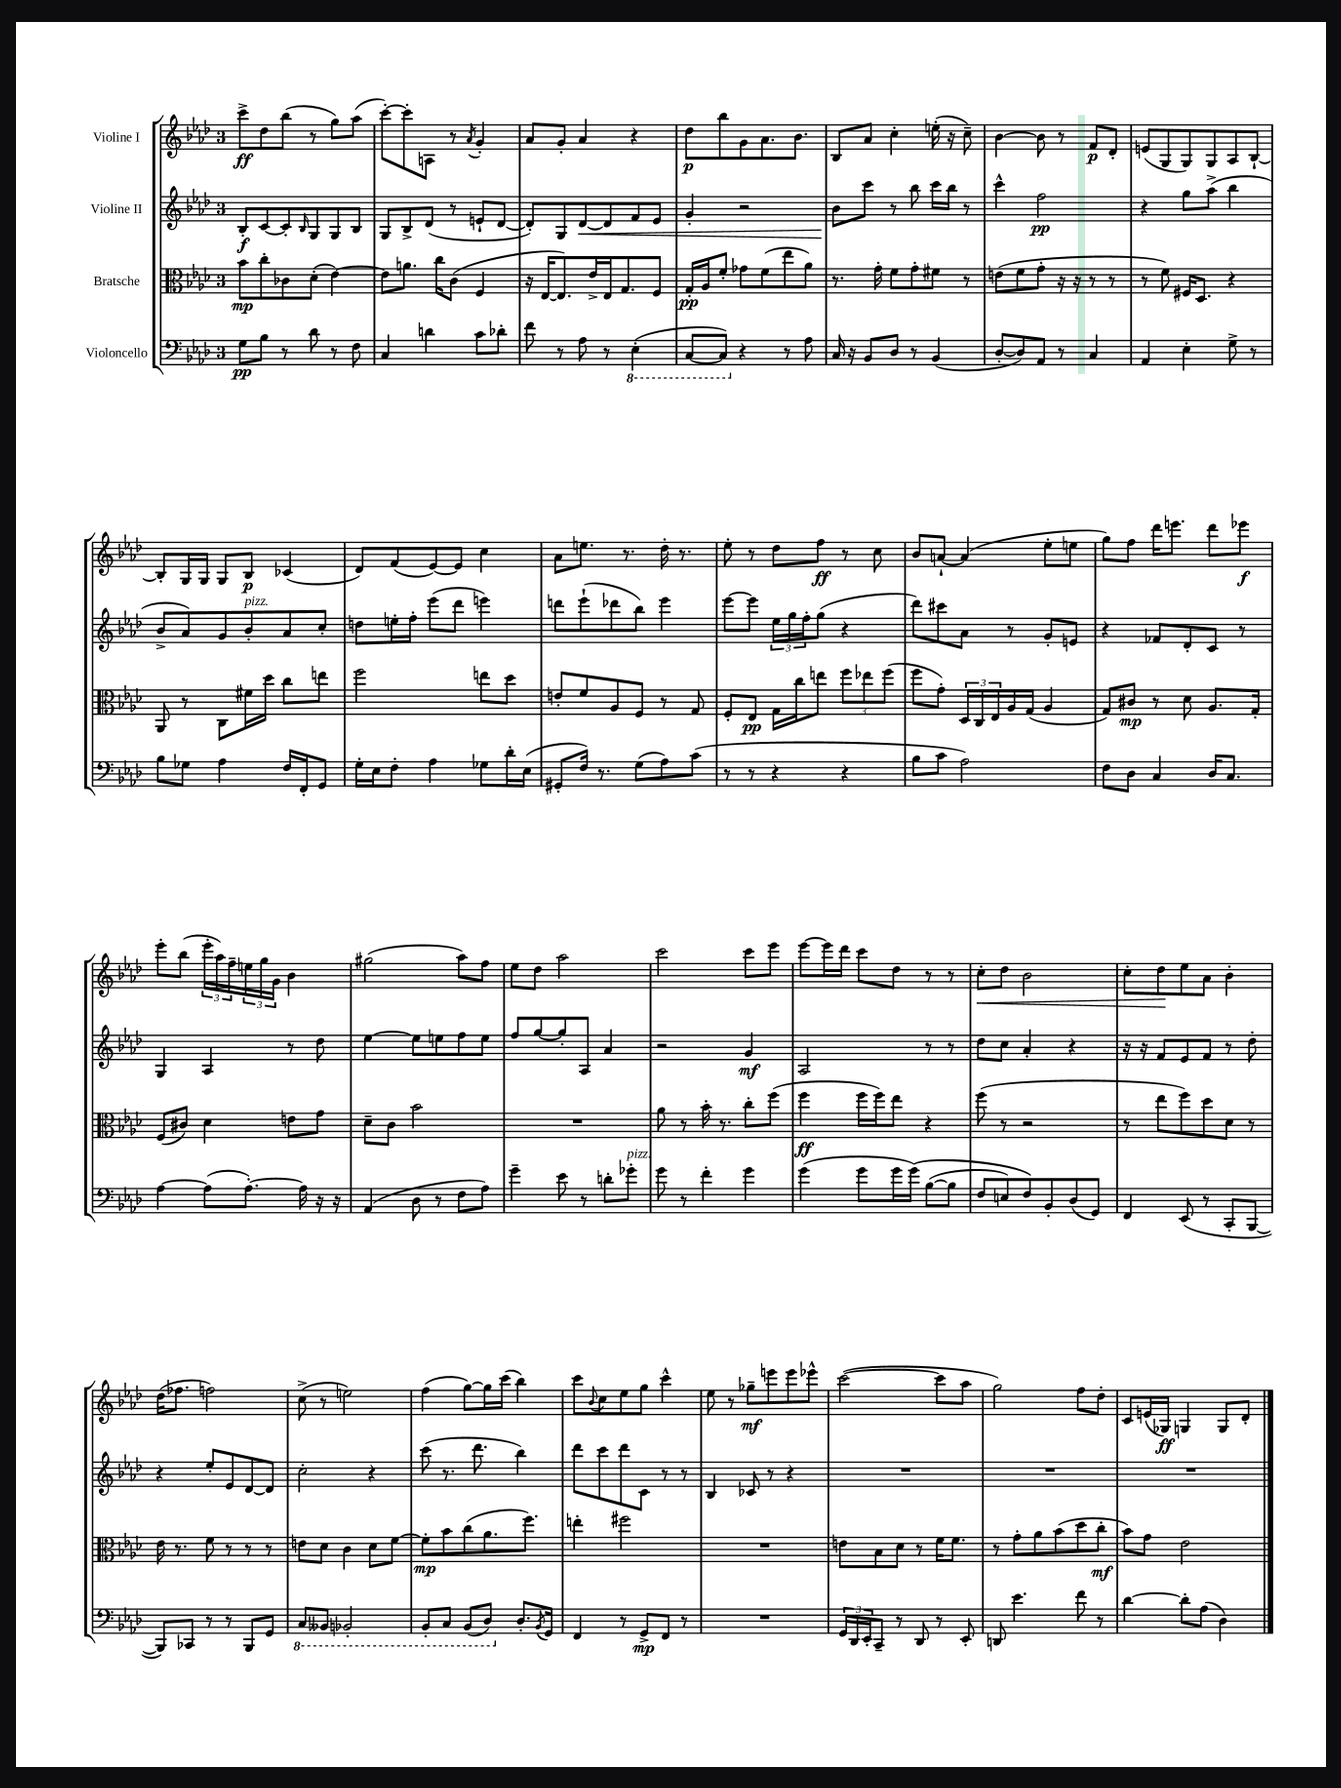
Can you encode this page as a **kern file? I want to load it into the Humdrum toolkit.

**kern	**dynam	**kern	**dynam	**kern	**dynam	**kern	**dynam
*part4	*part4	*part3	*part3	*part2	*part2	*part1	*part1
*staff4	*staff4	*staff3	*staff3	*staff2	*staff2	*staff1	*staff1
*I"Violoncello	*	*I"Bratsche	*	*I"Violine II	*	*I"Violine I	*
*clefF4	*	*clefC3	*	*clefG2	*	*clefG2	*
*k[b-e-a-d-]	*	*k[b-e-a-d-]	*	*k[b-e-a-d-]	*	*k[b-e-a-d-]	*
*M3/4	*	*M3/4	*	*M3/4	*	*M3/4	*
=1	=1	=1	=1	=1	=1	=1	=1
8G\L	pp	8b-\L	mp	8B-'/L	f	8ccc^\L	ff
8B-\J	.	8cc'\	.	[8c/	.	8dd-\	.
8r	.	8c-X\	.	8c'/]	.	(8bb-\J	.
.	.	.	.	16qqB-/	.	.	.
8d-\	.	(8d-'\J	.	8G/	.	8r	.
8r	.	[4e-\)	.	8G/	.	8gg\L)	.
8F\	.	.	.	8B-/J	.	(8aa-\J	.
=2	=2	=2	=2	=2	=2	=2	=2
4C/	.	8e-\L]	.	8G/L	.	[8ccc'\L)	.
.	.	8.an\J	.	8B-^/	.	8ccc'\]	.
4dn\	.	.	.	(8d-/J	.	8An\J	.
.	.	16cc\KL	.	.	.	.	.
.	.	(8c\J	.	8r	.	8r	.
.	.	.	.	.	.	8qa-/	.
8c\L	.	4F/	.	8en`/L	.	4g'/	.
8d-X'\J	.	.	.	[8d-/J	.	.	.
=3	=3	=3	=3	=3	=3	=3	=3
8f\	.	16r	.	8d-'/L])	.	8a-/L	.
.	.	[16E-/KL	.	.	.	.	.
8r	.	8.E-/])	.	8G/	.	8g'/J	.
!	!	!	!	!	!LO:HP:b	!	!
8A-\	.	.	.	[8d-/	<	4a-/	.
.	.	16e-^/L	.	.	.	.	.
8r	.	16E-/J	.	8d-/]	.	.	.
.	.	8.G/	.	.	.	.	.
*8ba	*	*	*	*	*	*	*
(4EE-'\	.	.	.	8f/	.	4r	.
.	.	8F/J	.	8e-/J	.	.	.
=4	=4	=4	=4	=4	=4	=4	=4
[8CC/L	.	16G'/LL	pp	4g'/	.	8dd-\L	p
.	.	16A-/J	.	.	.	.	.
8CC/J])	.	8f'/J	.	.	.	8bb-\	.
*X8ba	*	*	*	*	*	*	*
4r	.	8g-X\L	.	2r	.	8g\	.
.	.	(8f\	.	.	.	8.a-\	.
8r	.	8ee-\	.	.	.	.	.
.	.	.	.	.	.	8.b-\J	.
8A-\	.	8a-\J)	.	.	.	.	.
=5	=5	=5	=5	=5	=5	=5	=5
16C/	.	8.r	.	8b-\L	.	8B-/L	.
16r	.	.	.	.	.	.	.
8BB-/L	.	.	.	8ccc\J	[	8a-/J	.
.	.	16g'\	.	.	.	.	.
8D-/J	.	8f\L	.	8r	.	4cc'\	.
8r	.	8g'\	.	8bb-\	.	.	.
(4BB-/	.	8f#X\J	.	16ccc\LL	.	(16een'\	.
.	.	.	.	16bb-\JJ	.	16r	.
.	.	8r	.	8r	.	8cc~\)	.
=6	=6	=6	=6	=6	=6	=6	=6
[8D-'/L	.	(8en\L	.	4ccc^^\	.	[4b-\	.
8D-/])	.	8f\	.	.	.	.	.
8AA-/J	.	8g'\J	.	2ff\	pp	8b-\]	.
8r	.	16r	.	.	.	8r	.
.	.	16r	.	.	.	.	.
4C/	.	8r	.	.	.	8f/L	p
.	.	8r	.	.	.	8d-'/J	.
=7	=7	=7	=7	=7	=7	=7	=7
4AA-/	.	8r	.	4r	.	(8en/L	.
.	.	8f\)	.	.	.	8G/	.
4E-'\	.	16F#X/KL	.	8gg\L	.	8G/)	.
.	.	8.D-/J	.	.	.	.	.
.	.	.	.	(8aa-^\J	.	8G/	.
8G^\	.	4r	.	4bb-\	.	8A-/	.
8r	.	.	.	.	.	[8B-`/J	.
!!LO:LB:g=z
=8	=8	=8	=8	=8	=8	=8	=8
8B-\L	.	8AA-/	.	8b-^/L	.	8B-'/L]	.
8G-X\J	.	8r	.	8a-/)	.	16G/L	.
.	.	.	.	.	.	16G/JJ	.
4A-\	.	8C\L	.	8g/	.	8G/L	.
!	!	!	!	!LO:TX:a:i:t=pizz.	!	!	!
.	.	16f#X\L	.	8b-'/	.	8B-/J	p
.	.	16dd-\JJ	.	.	.	.	.
16F/LL	.	8cc\L	.	8a-/	.	(4c-X/	.
16FF'/J	.	.	.	.	.	.	.
8GG/J	.	8een\J	.	8cc'/J	.	.	.
=9	=9	=9	=9	=9	=9	=9	=9
16G'\LL	.	2ff\	.	8ddn\L	.	8d-/L)	.
16E-\J	.	.	.	.	.	.	.
8F'\J	.	.	.	16een'\L	.	(8f/	.
.	.	.	.	16ff'\JJ	.	.	.
4A-\	.	.	.	(8eee-\L	.	[8e-/)	.
.	.	.	.	8ddd-\J	.	8e-/J]	.
8G-X\L	.	8een\L	.	4eeen\)	.	4cc\	.
16d-'\L	.	8dd-\J	.	.	.	.	.
(16E-\JJ	.	.	.	.	.	.	.
=10	=10	=10	=10	=10	=10	=10	=10
8GG#X'/L	.	8en'/L	.	8dddn\L	.	8a-\L	.
16F/Jk)	.	8f/	.	(8eee-`\	.	8.een\J	.
8.r	.	.	.	.	.	.	.
.	.	8A-/	.	8ddd-X\	.	.	.
.	.	.	.	.	.	8.r	.
(8G\L	.	8F/J	.	8bb-\J)	.	.	.
8A-\)	.	8r	.	4eee-\	.	16dd-'\	.
.	.	.	.	.	.	8.r	.
(8c\J	.	8G/	.	.	.	.	.
=11	=11	=11	=11	=11	=11	=11	=11
8r	.	8F'/L	.	[8eee-\L	.	8ee-'\	.
8r	.	8E-/J	pp	8eee-\J]	.	8r	.
4r	.	16G\LL	.	24ee-\LL	.	8dd-\L	.
.	.	.	.	24gg\	.	.	.
.	.	16cc\J	.	.	.	.	.
.	.	.	.	24ff'\J	.	.	.
.	.	8een\J	.	(8gg\J	.	8ff\J	ff
4r	.	12ff\L	.	4r	.	8r	.
.	.	12ee-X\	.	.	.	.	.
.	.	.	.	.	.	8cc\	.
.	.	(12ff\J	.	.	.	.	.
=12	=12	=12	=12	=12	=12	=12	=12
8B-\L	.	8ff\L	.	8ddd-\L)	.	8b-/L	.
8c\J	.	8g'\J)	.	8ccc#X\	.	[8an`/J	.
2A-\)	.	24D-/LL	.	8a-\J	.	(4a/]	.
.	.	24C/	.	.	.	.	.
.	.	24E-/	.	.	.	.	.
.	.	16A-/	.	8r	.	.	.
.	.	(16G/JJ	.	.	.	.	.
.	.	4A-/	.	8g'/L	.	8ee-'\L	.
.	.	.	.	8en/J	.	8een\J	.
=13	=13	=13	=13	=13	=13	=13	=13
8F\L	.	8G/L)	.	4r	.	8gg\L)	.
8D-\J	.	8c#X/J	mp	.	.	8ff\J	.
4C/	.	8r	.	8f-X/L	.	16ddd-\KL	.
.	.	.	.	.	.	8.eeen\J	.
.	.	8d-\	.	8d-'/	.	.	.
16D-/KL	.	8.A-/L	.	8c/J	.	8ddd-\L	.
8.C/J	.	.	.	.	.	.	.
.	.	.	.	8r	.	8eee-X\J	f
.	.	16G'/Jk	.	.	.	.	.
!!LO:LB:g=z
=14	=14	=14	=14	=14	=14	=14	=14
[4A-\	.	(8F/L	.	4G/	.	8eee-'\L	.
.	.	8c#X/J)	.	.	.	(8bb-\J	.
(8A-\L]	.	4d-\	.	4A-/	.	24eee-'\LL	.
.	.	.	.	.	.	24aa-\)	.
.	.	.	.	.	.	24ff~\	.
[8.A-'\J)	.	.	.	.	.	24een\	.
.	.	.	.	.	.	24gg\	.
.	.	.	.	.	.	24g\JJ	.
.	.	8en\L	.	8r	.	4b-\	.
16A-\]	.	.	.	.	.	.	.
16r	.	8g\J	.	8dd-\	.	.	.
16r	.	.	.	.	.	.	.
=15	=15	=15	=15	=15	=15	=15	=15
(4AA-/	.	8d-~\L	.	[4ee-\	.	(2gg#X\	.
.	.	8c\J	.	.	.	.	.
8D-\	.	2b-\	.	8ee-\L]	.	.	.
8r	.	.	.	8een\	.	.	.
8F\L	.	.	.	8ff\	.	8aa-\L)	.
8A-\J)	.	.	.	8ee\J	.	8ff\J	.
=16	=16	=16	=16	=16	=16	=16	=16
4g~\	.	2.r	.	8ff/L	.	8ee-\L	.
.	.	.	.	[8gg/	.	8dd-\J	.
8e-\	.	.	.	8gg'/]	.	2aa-\	.
8r	.	.	.	8A-/J	.	.	.
8dn'\L	.	.	.	4a-/	.	.	.
!LO:TX:a:i:t=pizz.	!	!	!	!	!	!	!
8g-X'\J	.	.	.	.	.	.	.
=17	=17	=17	=17	=17	=17	=17	=17
8g\	.	8a-\	.	2r	.	2ccc\	.
8r	.	8r	.	.	.	.	.
4f'\	.	16b-'\	.	.	.	.	.
.	.	8.r	.	.	.	.	.
4g\	.	8cc'\L	.	4g/	mf	8ccc\L	.
.	.	(8ff\J	.	.	.	8eee-\J	.
=18	=18	=18	=18	=18	=18	=18	=18
(4g\	.	4ff\	ff	2A-/	.	[8eee-\L	.
.	.	.	.	.	.	16eee-\L]	.
.	.	.	.	.	.	16ddd-\JJ	.
8g\L	.	16ff\LL	.	.	.	8ccc\L	.
.	.	16ff\J)	.	.	.	.	.
16g\L	.	8ee-\J	.	.	.	8dd-\J	.
(16g\JJ)	.	.	.	.	.	.	.
([8B-\L	.	4r	.	8r	.	8r	.
8B-\J]	.	.	.	8r	.	8r	.
=19	=19	=19	=19	=19	=19	=19	=19
!	!	!	!	!	!	!	!LO:HP:b
8F/L	.	(8ff\	.	8dd-\L	.	8cc'\L	<
8En/)	.	8r	.	8cc\J	.	8dd-\J	.
8F/)	.	2r	.	4a-'/	.	2b-\	.
8BB-'/	.	.	.	.	.	.	.
(8D-/	.	.	.	4r	.	.	.
8GG/J)	.	.	.	.	.	.	.
=20	=20	=20	=20	=20	=20	=20	=20
4FF/	.	8r	.	16r	.	8cc'\L	.
.	.	.	.	16r	.	.	.
.	.	8ee-\L	.	8f/L	.	8dd-\	.
(8EE-/	.	8ff\)	.	8e-/	.	8ee-\	[
8r	.	8dd-\	.	8f/J	.	8a-\J	.
8CC'/L	.	8d-\J	.	8r	.	4b-'\	.
[8BBB-/J	.	8r	.	8dd-'\	.	.	.
!!LO:LB:g=z
=21	=21	=21	=21	=21	=21	=21	=21
8BBB-/L])	.	16e-\	.	4r	.	(16dd-\KL	.
.	.	8.r	.	.	.	8.ff-X\J	.
8CC-X/J	.	.	.	.	.	.	.
8r	.	8f\	.	8ee-'/L	.	2ffn\)	.
8r	.	8r	.	8e-/	.	.	.
8BBB-/L	.	8r	.	[8d-/	.	.	.
8GG/J	.	8r	.	8d-/J]	.	.	.
=22	=22	=22	=22	=22	=22	=22	=22
*8ba	*	*	*	*	*	*	*
8CC/L	.	8en\L	.	2cc'\	.	(8cc^\	.
8BBB--X/J	.	8d-\J	.	.	.	8r	.
2BBB-X'/	.	4c\	.	.	.	2een\)	.
.	.	8d-\L	.	4r	.	.	.
.	.	[8f\J	.	.	.	.	.
=23	=23	=23	=23	=23	=23	=23	=23
8BBB-'/L	.	8f'\L]	mp	(8ccc\	.	(4ff\	.
8CC/J	.	8b-\	.	8.r	.	.	.
(8BBB-/L	.	(8cc\	.	.	.	[8gg\L)	.
.	.	.	.	8.ddd-\	.	.	.
8DD-/J)	.	8.a-\	.	.	.	16gg\L]	.
.	.	.	.	.	.	(16ccc\JJ	.
*X8ba	*	*	*	*	*	*	*
8.D-'/L	.	.	.	4bb-\)	.	4bb-\)	.
.	.	8.ff\J)	.	.	.	.	.
8qBB-/	.	.	.	.	.	.	.
16GG/Jk	.	.	.	.	.	.	.
=24	=24	=24	=24	=24	=24	=24	=24
4FF/	.	4een'\	.	8ddd-\L	.	8ccc\L	.
.	.	.	.	.	.	8qqb-/	.
.	.	.	.	8ccc\	.	8cc\	.
8r	.	2ff#X\	.	8ddd-\	.	8ee-\	.
8GG^/L	mp	.	.	8c\J	.	8gg\J	.
8FF/J	.	.	.	8r	.	4ccc^^\	.
8r	.	.	.	8r	.	.	.
=25	=25	=25	=25	=25	=25	=25	=25
2.r	.	2.r	.	4B-/	.	8ee-\	.
.	.	.	.	.	.	8r	.
.	.	.	.	8c-X/	.	8gg-X~\L	mf
.	.	.	.	8r	.	8eeen\	.
.	.	.	.	4r	.	8eee\	.
.	.	.	.	.	.	8eee-X^^\J	.
=26	=26	=26	=26	=26	=26	=26	=26
24GG/LL	.	8en\L	.	2.r	.	([2ccc\	.
24DD-/	.	.	.	.	.	.	.
24EE-'/J	.	.	.	.	.	.	.
8CC~/J	.	8B-\	.	.	.	.	.
8r	.	8d-\J	.	.	.	.	.
8DD-/	.	8r	.	.	.	.	.
8r	.	16f\KL	.	.	.	8ccc\L]	.
.	.	8.f\J	.	.	.	.	.
8EE-'/	.	.	.	.	.	8aa-\J	.
=27	=27	=27	=27	=27	=27	=27	=27
8DDn/	.	8r	.	2.r	.	2gg\)	.
4.e-\	.	8g'\L	.	.	.	.	.
.	.	8a-\	.	.	.	.	.
.	.	(8b-\	.	.	.	.	.
8f\	.	8dd-\	.	.	.	8ff\L	.
8r	.	8cc'\J	mf	.	.	8dd-'\J	.
=28	=28	=28	=28	=28	=28	=28	=28
[4d-\	.	8b-\L)	.	2.r	.	8c/L	.
.	.	8g\J	.	.	.	(16en/L	.
.	.	.	.	.	.	16G-X/JJ)	ff
8d-'\L]	.	2e-\	.	.	.	4Gn/	.
(8A-\J	.	.	.	.	.	.	.
4D-\)	.	.	.	.	.	8G/L	.
.	.	.	.	.	.	8d-'/J	.
==	==	==	==	==	==	==	==
*-	*-	*-	*-	*-	*-	*-	*-
